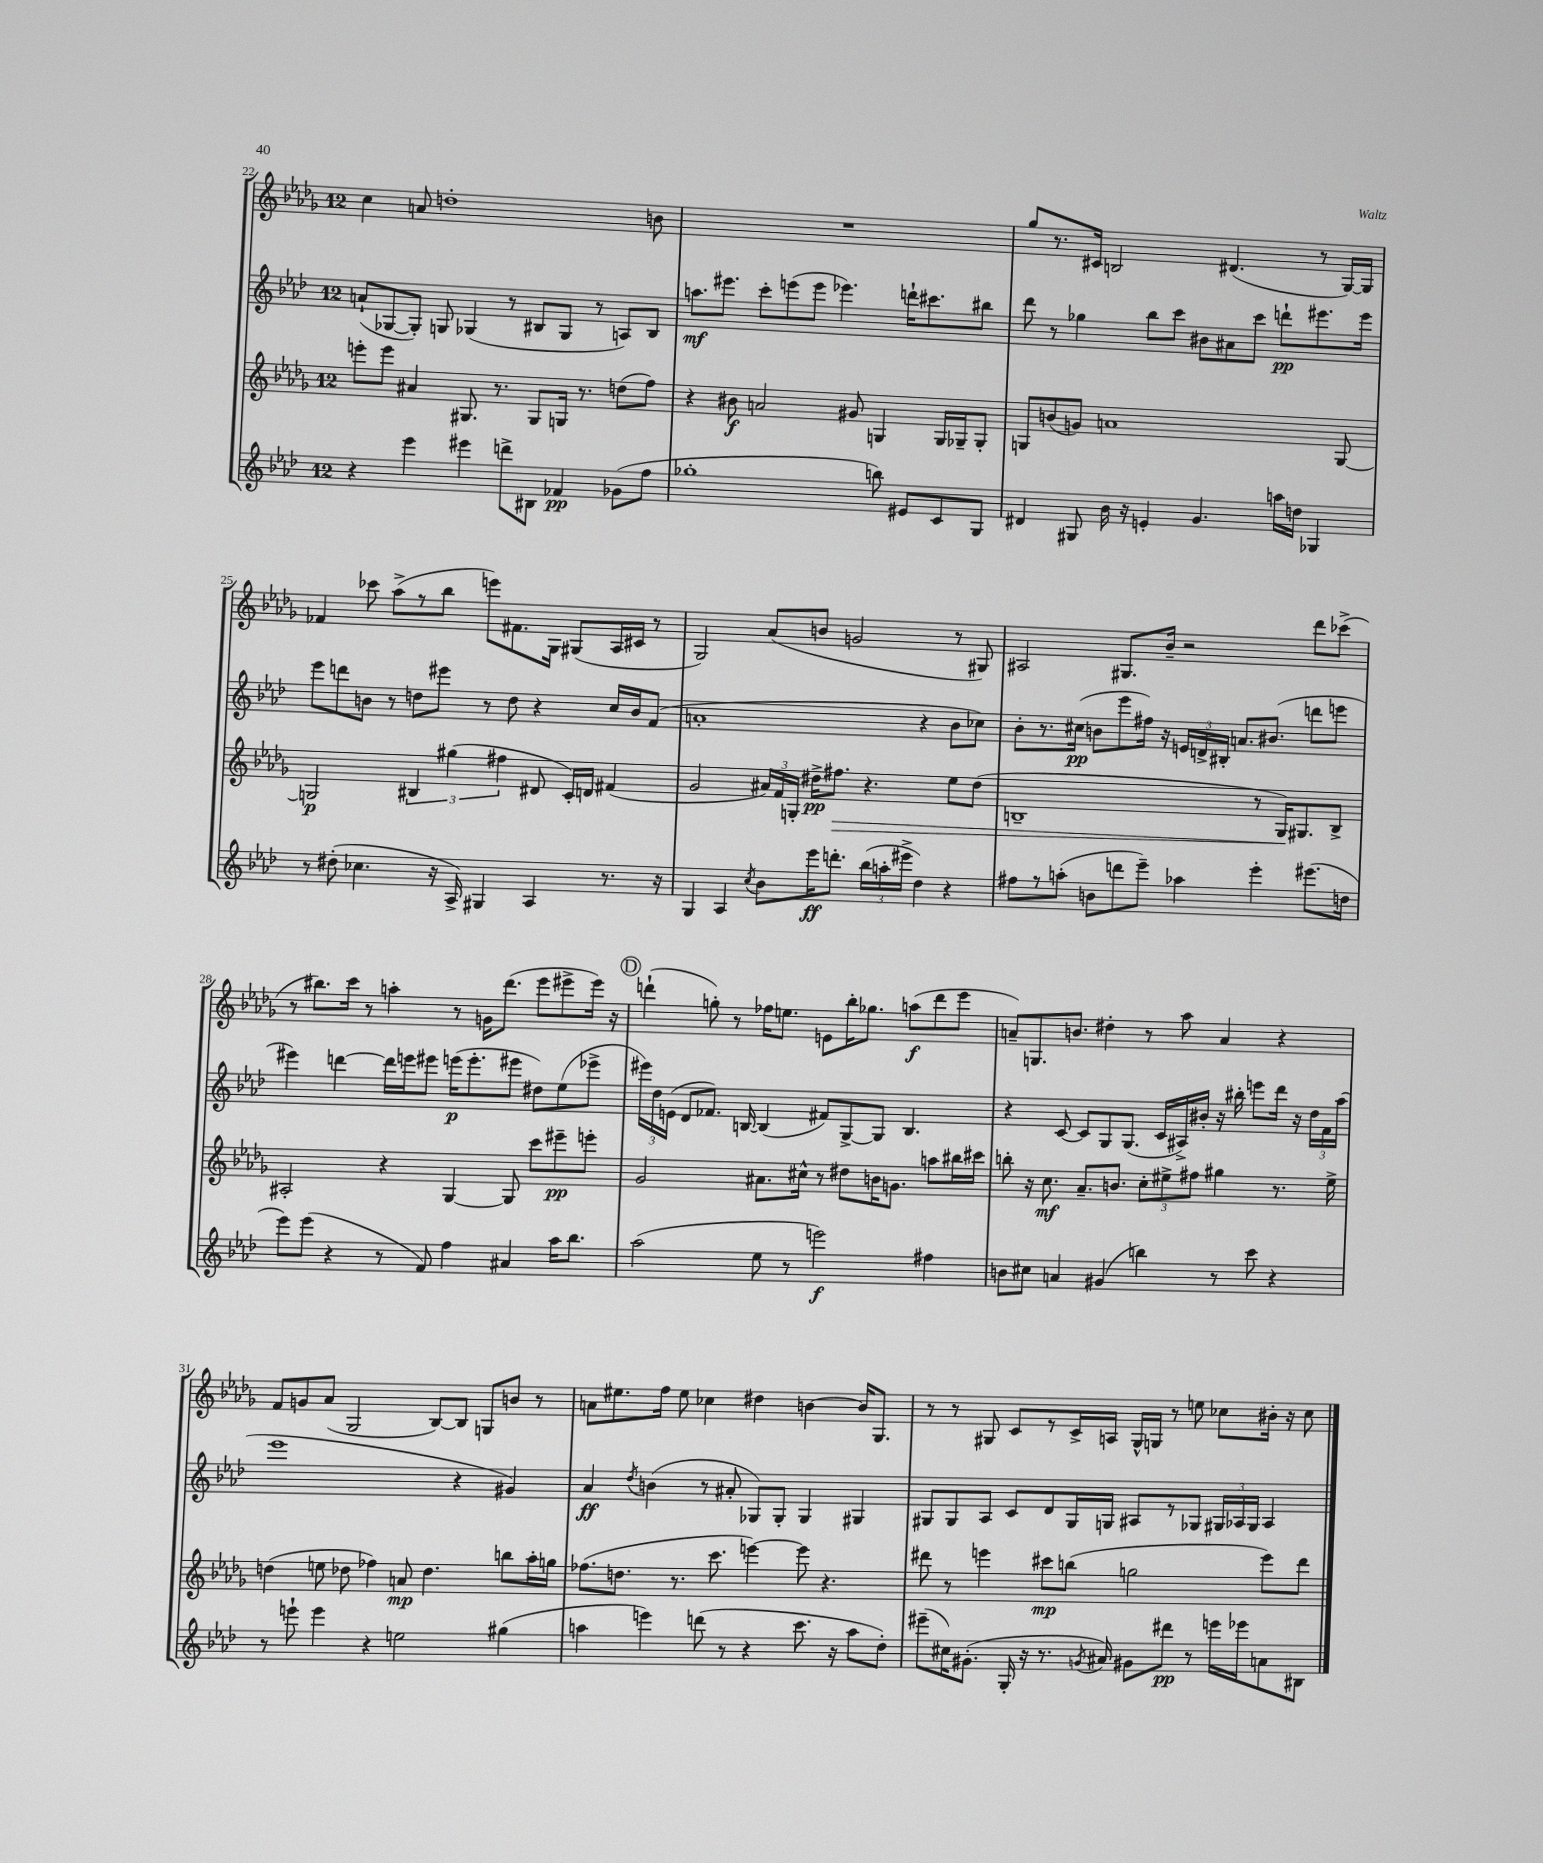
<<
\new StaffGroup <<
\new Staff = "s0" {
    \clef treble \key des \major \once \override Staff.TimeSignature.style = #'single-digit \time 12/8
    \autoBeamOff c''4 a'8 d''1-. b'8 |
    R1. |
    ges''8[ r8. cis'16] b2 dis'4.( r8 ges16[~) ges16] |
    fes'4 ces'''8 aes''8[->( r8 bes''8] e'''8[) fis'8. ges16] gis8[( aes16 cis'16] r8 |
    ges2) aes'8[( b'8] g'2 r8 gis8) |
    ais2 gis8.[ bes'16]-- r2 des'''8[ ces'''8]->( |
    r8 bis''8.[) c'''16] r8 a''4-. r8 g'16[ des'''8.]( ees'''8[ eis'''8-> eis'''16]) r16 |
    \mark \markup { \circle "D" } d'''4-!( g''8-.) r8 fes''16[ e''8.] e'8[ bes''16-. ges''8.] a''8[\f( d'''8 ees'''8] |
    a'8[--) g8. b'8.] dis''4-. r8 aes''8 a'4 r4 |
    f'8[ g'8 aes'8]( ges2 bes8[~) bes8] g8[ b'8] r8 |
    a'8[ eis''8. f''16] eis''8 ces''4 dis''4 b'4~ b'16[ ges8.] |
    r8 r8 gis8 c'8[ r8 c'16-> a16] gis16[-^ g16] r8 e''8 ces''8[ bis'16]-. r16 ces''8 \bar "|." |
}
\new Staff = "s1" {
    \clef treble \key aes \major \once \override Staff.TimeSignature.style = #'single-digit \time 12/8
    \autoBeamOff a'8[-!( ges8~ ges8]-.) g8 ges4( r8 bis8[ ges8] r8 a8[) bis8] |
    a''8.[\mf eis'''8.] c'''8[-. e'''8( e'''8] ees'''4.) d'''16[-! cis'''8. bis''8] |
    des'''8 r8 ges''4 bes''8[ c'''8] bis'8[ ais'8 c'''8] d'''8[-!\pp eis'''8. eis'''16] |
    ees'''8[ d'''8 b'8] r8 d''8[ eis'''8] r8 d''8 r4 c''16[ b'16 f'8]( |
    a'1-. r4 bes'8[ ces''8]) |
    bes'8[-. r8. cis''16]\pp( b'8[ ees'''8 fis''16]) r16 \tuplet 3/2 { e'16[ d'16-> bis16]-. } a'8.[ bis'8.]( d'''8[ e'''8] |
    eis'''4) d'''4~ d'''16[ e'''16 eis'''8] e'''16[\p( e'''8.-. eis'''8] dis''8[) ees''8( ees'''8]-> |
    \mark \markup { \circle "D" } \tuplet 3/2 { eis'''16[) des''16 e'16]( } des'8[ fes'8.]) b16~ b4( fis'8[) g8~-> g8] b4. |
    r4 c'8~ c'8[ g8 g8.]( c'16[ ais16->) bis'16]-. r16 bis''16-. e'''8[ des'''16] r16 \tuplet 3/2 { des''16[ f'16 aes''16]( } |
    ees'''1 r4 gis'4) |
    aes'4\ff \acciaccatura { des''8 } b'4( r8 ais'8-. ges8[) ges8]-. ges4 gis4 |
    gis8[ gis8 aes8] c'8[ des'8 gis16 g16] ais8[ r8 ges8] \tuplet 3/2 { gis16[ aes16 gis16] } aes4 \bar "|." |
}
\new Staff = "s2" {
    \clef treble \key des \major \once \override Staff.TimeSignature.style = #'single-digit \time 12/8
    \autoBeamOff e'''8[-. e'''8] ais'4 gis8. r8. gis8[ g16] r8. d''8[( f''8]) |
    r4 bis'8\f a'2 gis'8 g4 g16[ ges16-- ges8]-. |
    g8[ b'8( g'8]) a'1 g8~ |
    g2\p \tuplet 3/2 { bis4 gis''4( fis''4 } dis'8 c'16[-.) d'16] fis'4( |
    ges'2 \tuplet 3/2 { ais'16[) f'16 g16]-. } dis''16[->\pp fis''8.]\> r4. ees''8[ dis''8]( |
    b1-- r8 ges16[\!) gis8. b8]-> |
    ais2-. r4 ges4~ ges8 c'''8[ eis'''8--\pp e'''8]-. |
    \mark \markup { \circle "D" } ges'2 ais'8.[ cis''16]-^ r8 dis''8[ b'16 g'8.] a''8[ bis''16 cis'''16] |
    b''8-. r16 c''8.\mf aes'8.[-- b'8.] \tuplet 3/2 { c''8[-. eis''8-> fis''8] } gis''4 r8. eis''16-> |
    d''4( e''8 des''8 fes''4) a'8\mp des''4. b''8[ aes''16-. g''16] |
    fes''8.[( d''8.] r8. c'''8. e'''4~) e'''8 r4. |
    dis'''8 r8 e'''4 cis'''8[\mp b''8]( g''2 e'''8[) dis'''8] \bar "|." |
}
\new Staff = "s3" {
    \clef treble \key aes \major \once \override Staff.TimeSignature.style = #'single-digit \time 12/8
    \autoBeamOff r4 ees'''4 eis'''4 d'''8[-> bis8] fes'4\pp ges'8[( f''8] |
    ges''1-. b''8) eis'8[ c'8 g8] |
    dis'4 gis8 bes'16 r16 e'4-. g'4. a''16[ d''16] ges4 |
    r8 dis''8-.( ces''4. r16 aes16->) gis4 aes4 r8. r16 |
    g4 aes4 \acciaccatura { c''8 } bes'8[ ees'''16\ff d'''8.]-. \tuplet 3/2 { bes''16[( a''16-. eis'''16]-> } des''4) r4 |
    fis''8[ r8 a''8]-.( b'8[ d'''8 ees'''8]--) aes''4 ees'''4-. eis'''8.[( d''16] |
    ees'''8[) ees'''8]( r4 r8 f'8) f''4 ais'4 aes''16[ bes''8.] |
    \mark \markup { \circle "D" } aes''2( ees''8 r8 e'''2\f) fis''4 |
    b'8[ cis''8] a'4 gis'4( b''4) r8 c'''8 r4 |
    r8 e'''8-! e'''4 r4 e''2 gis''4( |
    a''4 e'''4) d'''8( r8 r4 c'''8. r16 a''8[ des''8]-.) |
    eis'''8[--( cis''16) gis'8.]-.( g16-. r16 r8. \acciaccatura { g'8 } ais'16) gis'8[ dis'''8]\pp r8 e'''16[ ees'''16 a'8 bis8] \bar "|." |
}
>>
>>
\layout { \context { \Score currentBarNumber = #22 } }
